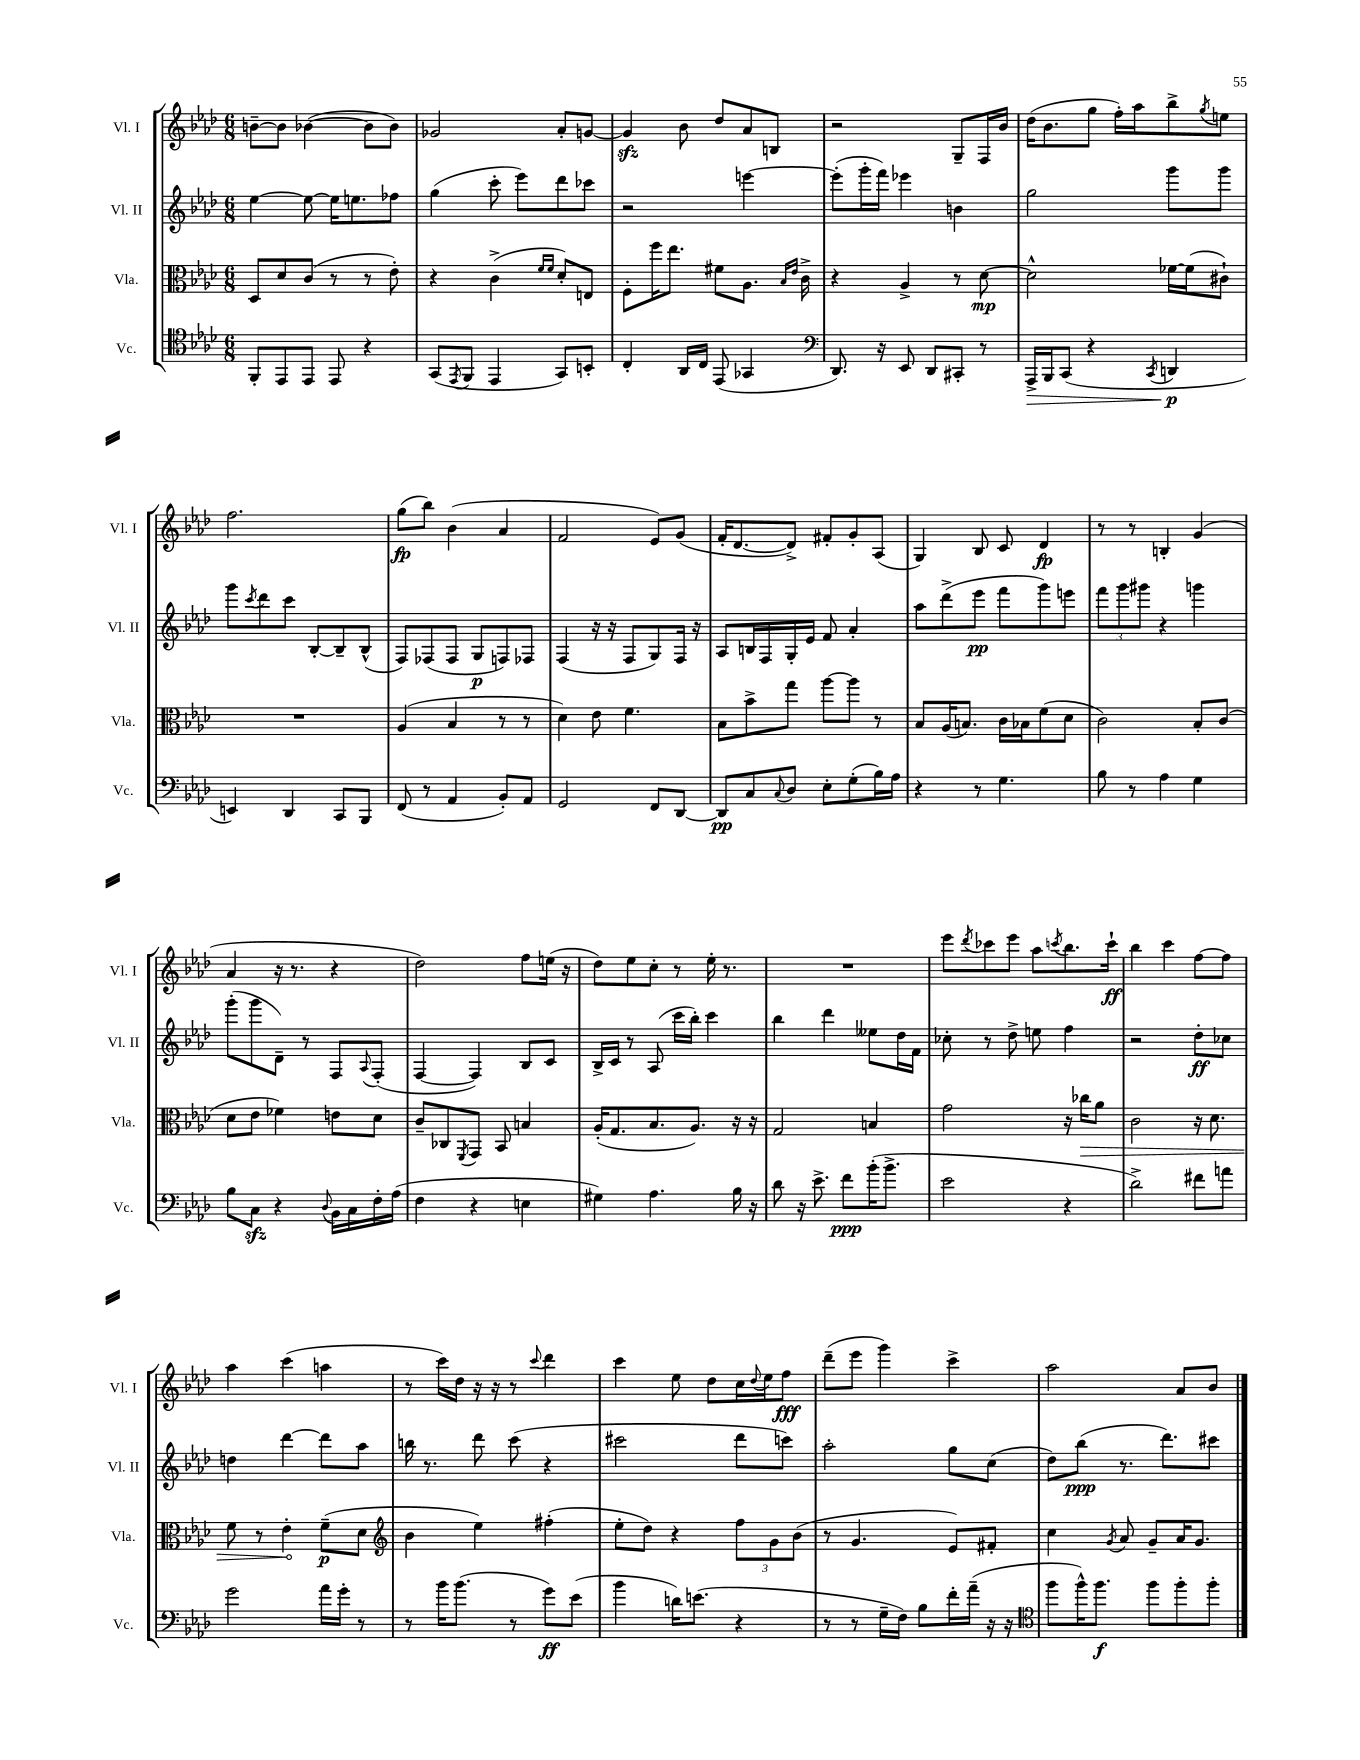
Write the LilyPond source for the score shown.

<<
\new StaffGroup <<
\new Staff = "s0" \with { instrumentName = "Vl. I" shortInstrumentName = "Vl. I" } {
    \clef treble \key aes \major \numericTimeSignature \time 6/8
    b'8~-- b'8 bes'4~( bes'8 bes'8) |
    ges'2 aes'8-. g'8~ |
    g'4\sfz bes'8 des''8 aes'8 b8 |
    r2 g8-- f16 bes'16 |
    des''16( bes'8. g''8 f''16-.) aes''16 bes''8-> \acciaccatura { g''8 } e''8 |
    f''2. |
    g''8\fp( bes''8) bes'4( aes'4 |
    f'2 ees'8) g'8( |
    f'16-. des'8.~ des'8->) fis'8-. g'8-. aes8( |
    g4) bes8 c'8 des'4\fp |
    r8 r8 b4-. g'4( |
    aes'4 r16 r8. r4 |
    des''2) f''8 e''16( r16 |
    des''8) ees''8 c''8-. r8 ees''16-. r8. |
    R2. |
    ees'''8 \acciaccatura { des'''8 } ces'''8 ees'''8 aes''8 \acciaccatura { c'''8 } bes''8. c'''16-!\ff |
    bes''4 c'''4 f''8~ f''8 |
    aes''4 c'''4( a''4 |
    r8 c'''16) des''16 r16 r16 r8 \appoggiatura { c'''8 } des'''4 |
    c'''4 ees''8 des''8 c''16 \appoggiatura { des''8 } ees''16 f''8\fff |
    des'''8--( ees'''8 g'''4) c'''4-> |
    aes''2 aes'8 bes'8 \bar "|." |
}
\new Staff = "s1" \with { instrumentName = "Vl. II" shortInstrumentName = "Vl. II" } {
    \clef treble \key aes \major \numericTimeSignature \time 6/8
    ees''4~ ees''8~ ees''16 e''8. fes''8 |
    g''4( c'''8-. ees'''8) des'''8 ces'''8 |
    r2 e'''4~ |
    e'''8-.( g'''16-. f'''16) ees'''4 b'4 |
    g''2 g'''8 g'''8 |
    g'''8 \acciaccatura { c'''8 } des'''8 c'''8 bes8~-. bes8-- bes8-^( |
    f8) fes8( fes8 g8\p f8) fes8 |
    f4( r16 r16 f8 g8) f16 r16 |
    aes8 b16 f16 g16-. ees'16 f'8 aes'4-. |
    aes''8 des'''8->( ees'''8\pp f'''8 g'''8) e'''8 |
    \tuplet 3/2 { f'''8 g'''8 gis'''8 } r4 g'''4 |
    g'''8-.( g'''8 des'8--) r8 f8 \appoggiatura { aes8 } f8-.( |
    f4~ f4) bes8 c'8 |
    bes16-> c'16 r8 aes8( c'''16 bes''16-.) c'''4 |
    bes''4 des'''4 eeses''8 des''16 f'16 |
    ces''8-. r8 des''8-> e''8 f''4 |
    r2 des''8-.\ff ces''8 |
    d''4 des'''4~ des'''8 aes''8 |
    b''16 r8. des'''8 c'''8( r4 |
    cis'''2 des'''8 c'''8) |
    aes''2-. g''8 c''8( |
    des''8) bes''8\ppp( r8. des'''8.) cis'''8 \bar "|." |
}
\new Staff = "s2" \with { instrumentName = "Vla." shortInstrumentName = "Vla." } {
    \clef alto \key aes \major \numericTimeSignature \time 6/8
    des8 des'8 c'8( r8 r8 ees'8-.) |
    r4 c'4->( \grace { f'16 f'16 } des'8-.) e8 |
    f8-. f''16 ees''8. fis'8 aes8. \grace { bes16 ees'16 } c'16-> |
    r4 aes4-> r8 des'8~\mp |
    des'2-^ fes'16~ fes'16( cis'8-!) |
    R2. |
    aes4( bes4 r8 r8 |
    des'4) ees'8 f'4. |
    bes8 bes'8-> g''8 aes''8~ aes''8 r8 |
    bes8 aes16( b8.) c'16 bes16 f'8( des'8 |
    c'2) bes8-. c'8( |
    des'8 ees'8 fes'4) e'8 des'8 |
    c'8-- ces8 \acciaccatura { f,8 } g,8 bes,8 b4 |
    aes16-.( g8. bes8. aes8.) r16 r16 |
    g2 b4 |
    g'2 r16 \once \override Hairpin.circled-tip = ##t ces''16\> aes'8 |
    c'2 r16 des'8. |
    f'8 r8 ees'4-.\! f'8--\p( des'8 |
    \clef treble bes'4 ees''4) fis''4-.( |
    ees''8-. des''8) r4 \tuplet 3/2 { f''8 g'8 bes'8( } |
    r8 g'4. ees'8) fis'8-. |
    c''4 \acciaccatura { g'8 } aes'8 g'8-- aes'16 g'8. \bar "|." |
}
\new Staff = "s3" \with { instrumentName = "Vc." shortInstrumentName = "Vc." } {
    \clef tenor \key aes \major \numericTimeSignature \time 6/8
    f,8-. ees,8 ees,8 ees,8 r4 |
    g,8( \acciaccatura { ees,8 } f,8 ees,4 g,8) b,8-. |
    c4-. aes,16 c16 ees,8( ges,4 |
    \clef bass des,8.) r16 ees,8 des,8 cis,8-. r8 |
    aes,,16->\> bes,,16 c,8( r4 \acciaccatura { c,8 } d,4\p\! |
    e,4) des,4 c,8 bes,,8 |
    f,8( r8 aes,4 bes,8-.) aes,8 |
    g,2 f,8 des,8~ |
    des,8\pp c8 \appoggiatura { c8 } des8 ees8-. g8-.( bes16) aes16 |
    r4 r8 g4. |
    bes8 r8 aes4 g4 |
    bes8 c8\sfz r4 \appoggiatura { des8 } bes,16 c16 f16-. aes16( |
    f4 r4 e4 |
    gis4) aes4. bes16 r16 |
    des'8 r16 ees'8.-> f'8\ppp bes'16-.( bes'8.-> |
    ees'2 r4 |
    des'2->) fis'8 a'8 |
    g'2 aes'16 g'16-. r8 |
    r8 bes'16 bes'8.( r8 g'8\ff) ees'8( |
    bes'4 d'16) e'8.( r4 |
    r8 r8 g16-- f16) bes8 f'16-. aes'16--( r16 r16 |
    \clef tenor f''8 f''16-^) f''8.\f f''8 f''8-. f''8-. \bar "|." |
}
>>
>>
\layout { \context { \Score \remove "Bar_number_engraver" } }
